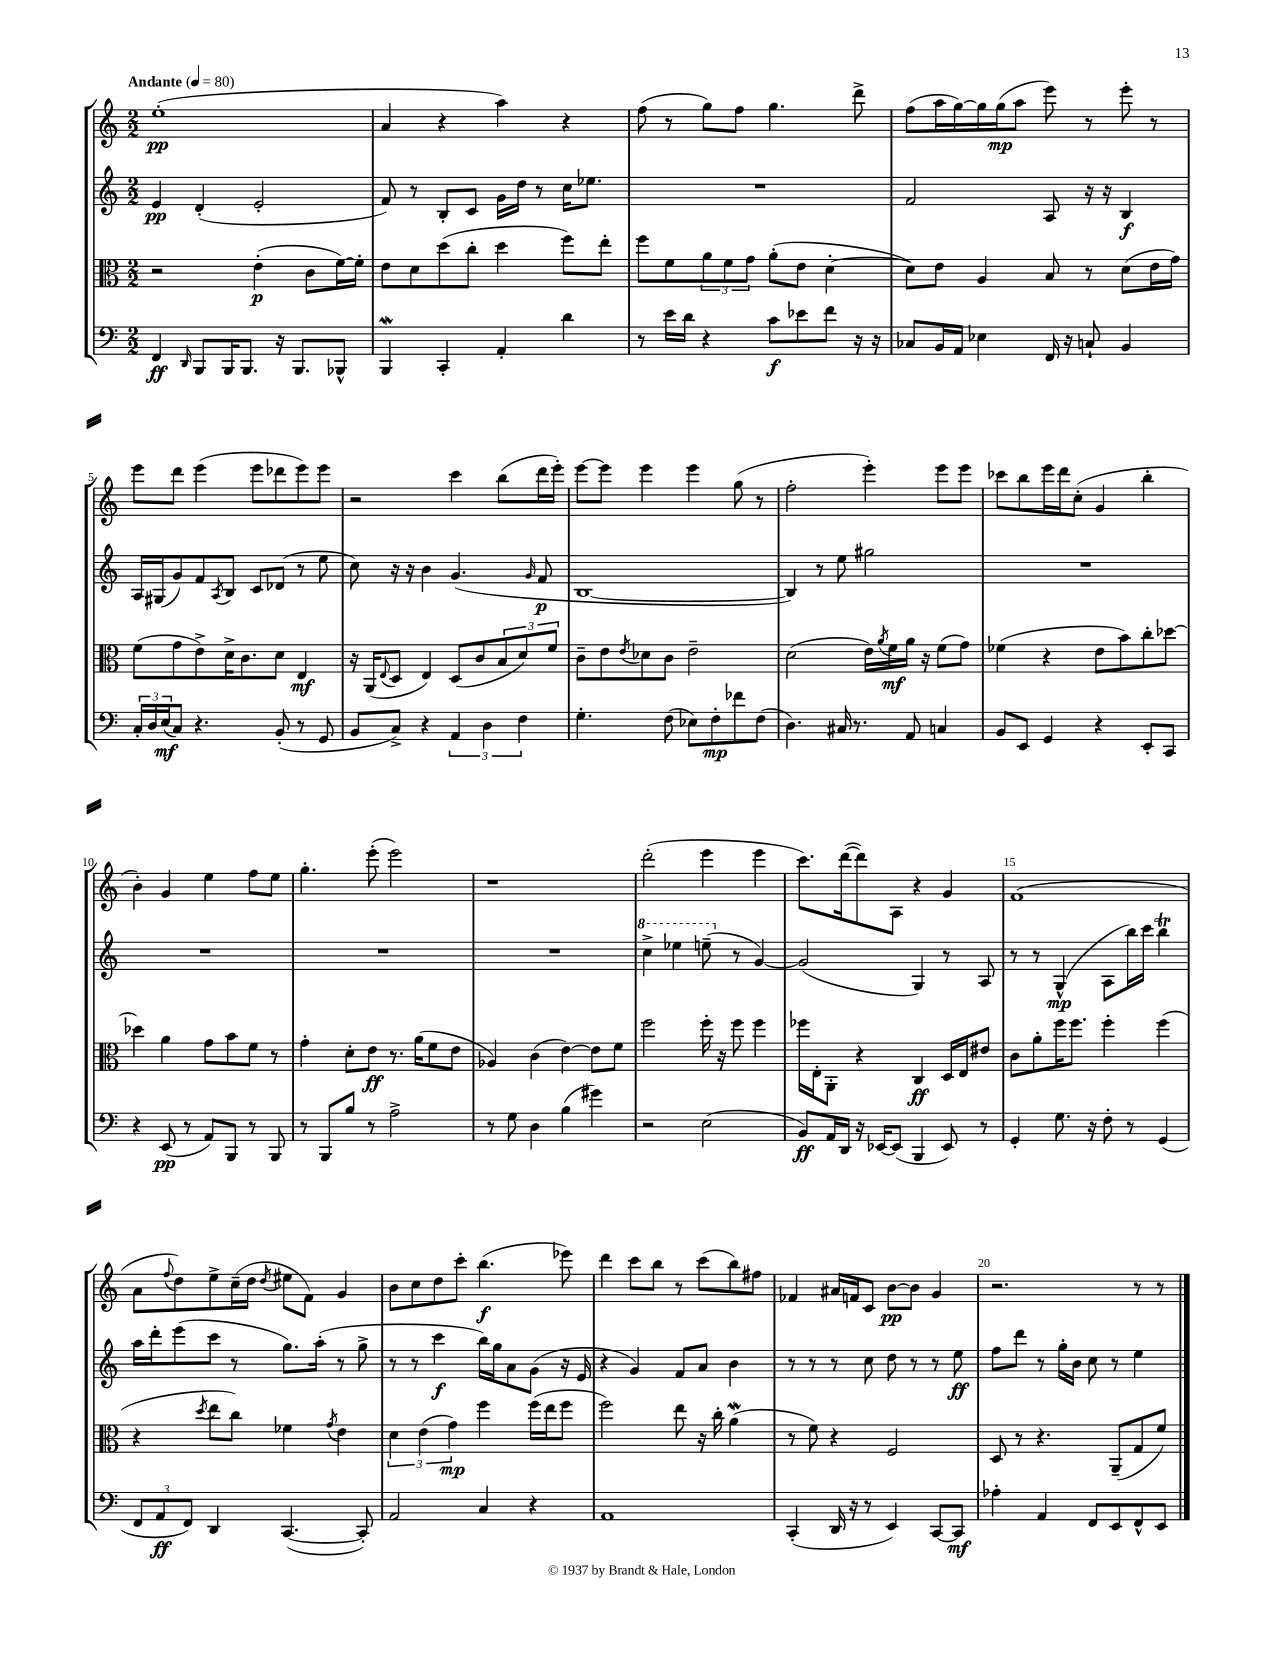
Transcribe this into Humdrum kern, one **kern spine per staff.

**kern	**dynam	**kern	**dynam	**kern	**dynam	**kern	**dynam
*part4	*part4	*part3	*part3	*part2	*part2	*part1	*part1
*staff4	*staff4	*staff3	*staff3	*staff2	*staff2	*staff1	*staff1
*clefF4	*	*clefC3	*	*clefG2	*	*clefG2	*
*k[]	*	*k[]	*	*k[]	*	*k[]	*
*M2/2	*	*M2/2	*	*M2/2	*	*M2/2	*
*MM80	*	*MM80	*	*MM80	*	*MM80	*
=1	=1	=1	=1	=1	=1	=1	=1
!	!	!	!	!	!	!LO:TX:a:B:t=Andante	!
4FF/	ff	2r	.	4e/	pp	(1ee'	pp
16qqDD/	.	.	.	.	.	.	.
8BBB/L	.	.	.	(4d'/	.	.	.
16BBB/K	.	.	.	.	.	.	.
8.BBB/J	.	.	.	.	.	.	.
.	.	(4e'\	p	2e'/	.	.	.
16r	.	.	.	.	.	.	.
8.BBB/L	.	.	.	.	.	.	.
.	.	8c\L	.	.	.	.	.
8BBB-X^^/J	.	[16f\L)	.	.	.	.	.
.	.	16f'\JJ]	.	.	.	.	.
=2	=2	=2	=2	=2	=2	=2	=2
4BBBW/	.	8e\L	.	8f/)	.	4a/	.
.	.	8d\	.	8r	.	.	.
4CC'/	.	(8dd\	.	8B'/L	.	4r	.
.	.	8cc'\J	.	8c/J	.	.	.
4AA'/	.	4dd\	.	16g\LL	.	4aa\)	.
.	.	.	.	16dd\JJ	.	.	.
.	.	.	.	8r	.	.	.
4d\	.	8ff\L)	.	16cc\KL	.	4r	.
.	.	.	.	8.ee-X\J	.	.	.
.	.	8ee'\J	.	.	.	.	.
=3	=3	=3	=3	=3	=3	=3	=3
8r	.	8ff\L	.	1r	.	(8ff\	.
16e\LL	.	8f\	.	.	.	8r	.
16d\JJ	.	.	.	.	.	.	.
4r	.	12a\	.	.	.	8gg\L)	.
.	.	12f\	.	.	.	.	.
.	.	.	.	.	.	8ff\J	.
.	.	12g\J	.	.	.	.	.
8c\L	f	(8a'\L	.	.	.	4.gg\	.
8e-X\	.	8e\J	.	.	.	.	.
8f\J	.	[4d'\	.	.	.	.	.
16r	.	.	.	.	.	8ddd^\	.
16r	.	.	.	.	.	.	.
=4	=4	=4	=4	=4	=4	=4	=4
8C-X/L	.	8d\L])	.	2f/	.	(8ff\L	.
16BB/L	.	8e\J	.	.	.	16aa\L	.
16AA/JJ	.	.	.	.	.	[16gg\)	.
4E-X\	.	4A/	.	.	.	16gg\]	.
.	.	.	.	.	.	(16gg\J	mp
.	.	.	.	.	.	8aa\J	.
16FF/	.	8B/	.	8A/	.	8eee\)	.
16r	.	.	.	.	.	.	.
8Cn`/	.	8r	.	16r	.	8r	.
.	.	.	.	16r	.	.	.
4BB/	.	(8d\L	.	4B/	f	8eee'\	.
.	.	16e\L	.	.	.	8r	.
.	.	16g\JJ)	.	.	.	.	.
!!LO:LB:g=z
=5	=5	=5	=5	=5	=5	=5	=5
24C'/LL	.	(8f\L	.	16A/LL	.	8eee\L	.
24D/	.	.	.	.	.	.	.
.	.	.	.	(16G#X/J	.	.	.
(24E/J	mf	.	.	.	.	.	.
8C/J)	.	8g\	.	8g/)	.	8ddd\J	.
4.r	.	8e^\)	.	8f/	.	(4eee\	.
.	.	.	.	8qA/	.	.	.
.	.	16d^\K	.	8B/J	.	.	.
.	.	8.c\	.	.	.	.	.
.	.	.	.	8c/L	.	8eee\L	.
(8BB'/	.	8d\J	.	(8d-X/J	.	8ddd-X\	.
8r	.	4E/	mf	8r	.	8eee\)	.
8GG/	.	.	.	8ee\	.	8eee\J	.
=6	=6	=6	=6	=6	=6	=6	=6
8BB/L	.	16r	.	8cc\)	.	2r	.
.	.	(16AA/KL	.	.	.	.	.
.	.	8qqE/	.	.	.	.	.
8C^/J)	.	8D/J	.	16r	.	.	.
.	.	.	.	16r	.	.	.
4r	.	4E/)	.	4b\	.	.	.
6AA/	.	(8D/L	.	(4.g/	.	4ccc\	.
.	.	8c/	.	.	.	.	.
6D\	.	.	.	.	.	.	.
.	.	12B/	.	.	.	(8bb\L	.
6F\	.	12d/)	.	.	.	.	.
.	.	.	.	16qqg/	.	.	.
.	.	.	.	8f/	p	16ddd\L	.
.	.	12f/J	.	.	.	.	.
.	.	.	.	.	.	16eee'\JJ)	.
=7	=7	=7	=7	=7	=7	=7	=7
4.G'\	.	8c~\L	.	[1B	.	[8eee\L	.
.	.	8e\	.	.	.	8eee\J]	.
.	.	8qe/	.	.	.	.	.
.	.	8d-X\	.	.	.	4eee\	.
(8F\	.	8c\J	.	.	.	.	.
8E-X\L)	.	2e~\	.	.	.	4eee\	.
8F'\	mp	.	.	.	.	.	.
8f-X\	.	.	.	.	.	(8gg\	.
(8F\J	.	.	.	.	.	8r	.
=8	=8	=8	=8	=8	=8	=8	=8
4.D\)	.	(2d\	.	4B/])	.	2ff'\	.
.	.	.	.	8r	.	.	.
16C#X/	.	.	.	8ee\	.	.	.
8.r	.	.	.	.	.	.	.
.	.	16e\LL)	.	2gg#X\	.	4eee'\)	.
.	.	8qa/	.	.	.	.	.
.	.	16f\	mf	.	.	.	.
8AA/	.	16a\JJ	.	.	.	.	.
.	.	16r	.	.	.	.	.
4Cn/	.	(8f\L	.	.	.	8eee\L	.
.	.	8g\J)	.	.	.	8eee\J	.
=9	=9	=9	=9	=9	=9	=9	=9
8BB/L	.	(4f-X\	.	1r	.	8ccc-X\L	.
8EE/J	.	.	.	.	.	8bb\	.
4GG/	.	4r	.	.	.	16eee\L	.
.	.	.	.	.	.	16ddd\J	.
.	.	.	.	.	.	(8cc'\J	.
4r	.	8e\L	.	.	.	4g/	.
.	.	8b\)	.	.	.	.	.
8EE'/L	.	8cc'\	.	.	.	4bb'\	.
8CC/J	.	[8dd-X\J	.	.	.	.	.
!!LO:LB:g=z
=10	=10	=10	=10	=10	=10	=10	=10
4r	.	4dd-X\]	.	1r	.	4b'\)	.
(8EE/	pp	4a\	.	.	.	4g/	.
8r	.	.	.	.	.	.	.
8AA/L)	.	8g\L	.	.	.	4ee\	.
8BBB/J	.	8b\	.	.	.	.	.
8r	.	8f\J	.	.	.	8ff\L	.
8BBB/	.	8r	.	.	.	8ee\J	.
=11	=11	=11	=11	=11	=11	=11	=11
8r	.	4g'\	.	1r	.	4.gg'\	.
8BBB/L	.	.	.	.	.	.	.
8B/J	.	8d'\L	.	.	.	.	.
8r	.	8e\J	ff	.	.	(8eee'\	.
2A^\	.	8.r	.	.	.	2eee\)	.
.	.	(16a\KL	.	.	.	.	.
.	.	8f\	.	.	.	.	.
.	.	8e\J	.	.	.	.	.
=12	=12	=12	=12	=12	=12	=12	=12
8r	.	4A-X/)	.	1r	.	1r	.
8G\	.	.	.	.	.	.	.
4D\	.	(4c\	.	.	.	.	.
(4B\	.	[4e\)	.	.	.	.	.
4g#X\)	.	8e\L]	.	.	.	.	.
.	.	8f\J	.	.	.	.	.
=13	=13	=13	=13	=13	=13	=13	=13
*	*	*	*	*8va	*	*	*
2r	.	2ff\	.	4ccc^\	.	(2ddd'\	.
.	.	.	.	4eee-X\	.	.	.
(2E\	.	16ff'\	.	(8eeen~\	.	4eee\	.
.	.	16r	.	.	.	.	.
*	*	*	*	*X8va	*	*	*
.	.	8ff\	.	8r	.	.	.
.	.	4ff\	.	[4g/)	.	4eee\	.
=14	=14	=14	=14	=14	=14	=14	=14
8BB/L)	ff	16ff-X\LL	.	(2g/]	.	8.ccc\L)	.
.	.	16E'\J	.	.	.	.	.
16AA/L	.	8AA'\J	.	.	.	.	.
16DD/JJ	.	.	.	.	.	([16ddd\k	.
16r	.	4r	.	.	.	8ddd\])	.
[16EE-X/KL	.	.	.	.	.	.	.
(8EE-/J]	.	.	.	.	.	8A\J	.
4BBB/	.	4C/	ff	4G/)	.	4r	.
8EE-/)	.	16D/LL	.	8r	.	4g/	.
.	.	16E/J	.	.	.	.	.
8r	.	8e#X/J	.	8A/	.	.	.
=15	=15	=15	=15	=15	=15	=15	=15
4GG'/	.	8c\L	.	8r	.	(1f	.
.	.	8a'\	.	8r	.	.	.
8.G\	.	16ff\K	.	(4G^^/	mp	.	.
.	.	8.ff\J	.	.	.	.	.
16r	.	.	.	.	.	.	.
8F'\	.	4ff'\	.	8A\L	.	.	.
8r	.	.	.	16bb\L)	.	.	.
.	.	.	.	16ccc\JJ	.	.	.
(4GG/	.	(4ff\	.	4bbt\	.	.	.
!!LO:LB:g=z
=16	=16	=16	=16	=16	=16	=16	=16
12FF/L	.	4r	.	16aa\LL	.	8a\L	.
.	.	.	.	16ddd'\J	.	.	.
12AA/	ff	.	.	.	.	.	.
.	.	.	.	.	.	8qqff/	.
.	.	.	.	(8eee\	.	8dd\)	.
12FF/J)	.	.	.	.	.	.	.
.	.	8qdd/	.	.	.	.	.
4DD/	.	8ee\L	.	8ccc\J	.	8ee^\	.
.	.	8cc\J)	.	8r	.	(16cc~\L	.
.	.	.	.	.	.	16dd\JJ	.
.	.	.	.	.	.	8qdd/	.
([4.CC/	.	4f-X\	.	8.gg\L)	.	8ee#X\L	.
.	.	.	.	.	.	8f\J)	.
.	.	.	.	(16aa'\Jk	.	.	.
.	.	8qg/	.	.	.	.	.
.	.	4e\	.	8r	.	4g/	.
8CC'/])	.	.	.	8gg^\	.	.	.
=17	=17	=17	=17	=17	=17	=17	=17
2AA/	.	6d\	.	8r	.	8b\L	.
.	.	.	.	8r	.	8cc\	.
.	.	(6e\	.	.	.	.	.
.	.	.	.	4ccc\	f	8dd\	.
.	.	6g\)	mp	.	.	.	.
.	.	.	.	.	.	8ccc'\J	.
4C/	.	4ff\	.	16bb\LL)	.	(4.bb\	f
.	.	.	.	16gg\J	.	.	.
.	.	.	.	8a\	.	.	.
4r	.	(16ff\LL	.	(8g\J	.	.	.
.	.	16ee\J	.	.	.	.	.
.	.	8ff\J	.	16r	.	8eee-X\)	.
.	.	.	.	16e/	.	.	.
=18	=18	=18	=18	=18	=18	=18	=18
1AA	.	2ff\)	.	4r	.	4ddd\	.
.	.	.	.	4g/)	.	8ccc\L	.
.	.	.	.	.	.	8bb\J	.
.	.	8ee\	.	8f/L	.	8r	.
.	.	16r	.	8a/J	.	(8ccc\L	.
.	.	16cc'\	.	.	.	.	.
.	.	(4aW\	.	4b\	.	8bb\)	.
.	.	.	.	.	.	8ff#X\J	.
=19	=19	=19	=19	=19	=19	=19	=19
(4CC'/	.	8r	.	8r	.	4f-X/	.
.	.	8f\)	.	8r	.	.	.
16DD/	.	4r	.	8r	.	16a#X/LL	.
16r	.	.	.	.	.	16fn/J	.
8r	.	.	.	8cc\	.	8c/J	.
4EE/)	.	2F/	.	8dd\	.	[8b\L	pp
.	.	.	.	8r	.	8b\J]	.
[8CC/L	.	.	.	8r	.	4g/	.
8CC/J]	mf	.	.	8ee\	ff	.	.
=20	=20	=20	=20	=20	=20	=20	=20
4A-X'\	.	8D/	.	8ff\L	.	2.r	.
.	.	8r	.	8ddd\J	.	.	.
4AA/	.	4.r	.	8r	.	.	.
.	.	.	.	16gg'\LL	.	.	.
.	.	.	.	16b\JJ	.	.	.
8FF/L	.	.	.	8cc\	.	.	.
8EE/	.	(8AA~/L	.	8r	.	.	.
8FF^^/	.	8G/	.	4ee\	.	8r	.
8EE/J	.	8f/J)	.	.	.	8r	.
==	==	==	==	==	==	==	==
*-	*-	*-	*-	*-	*-	*-	*-
